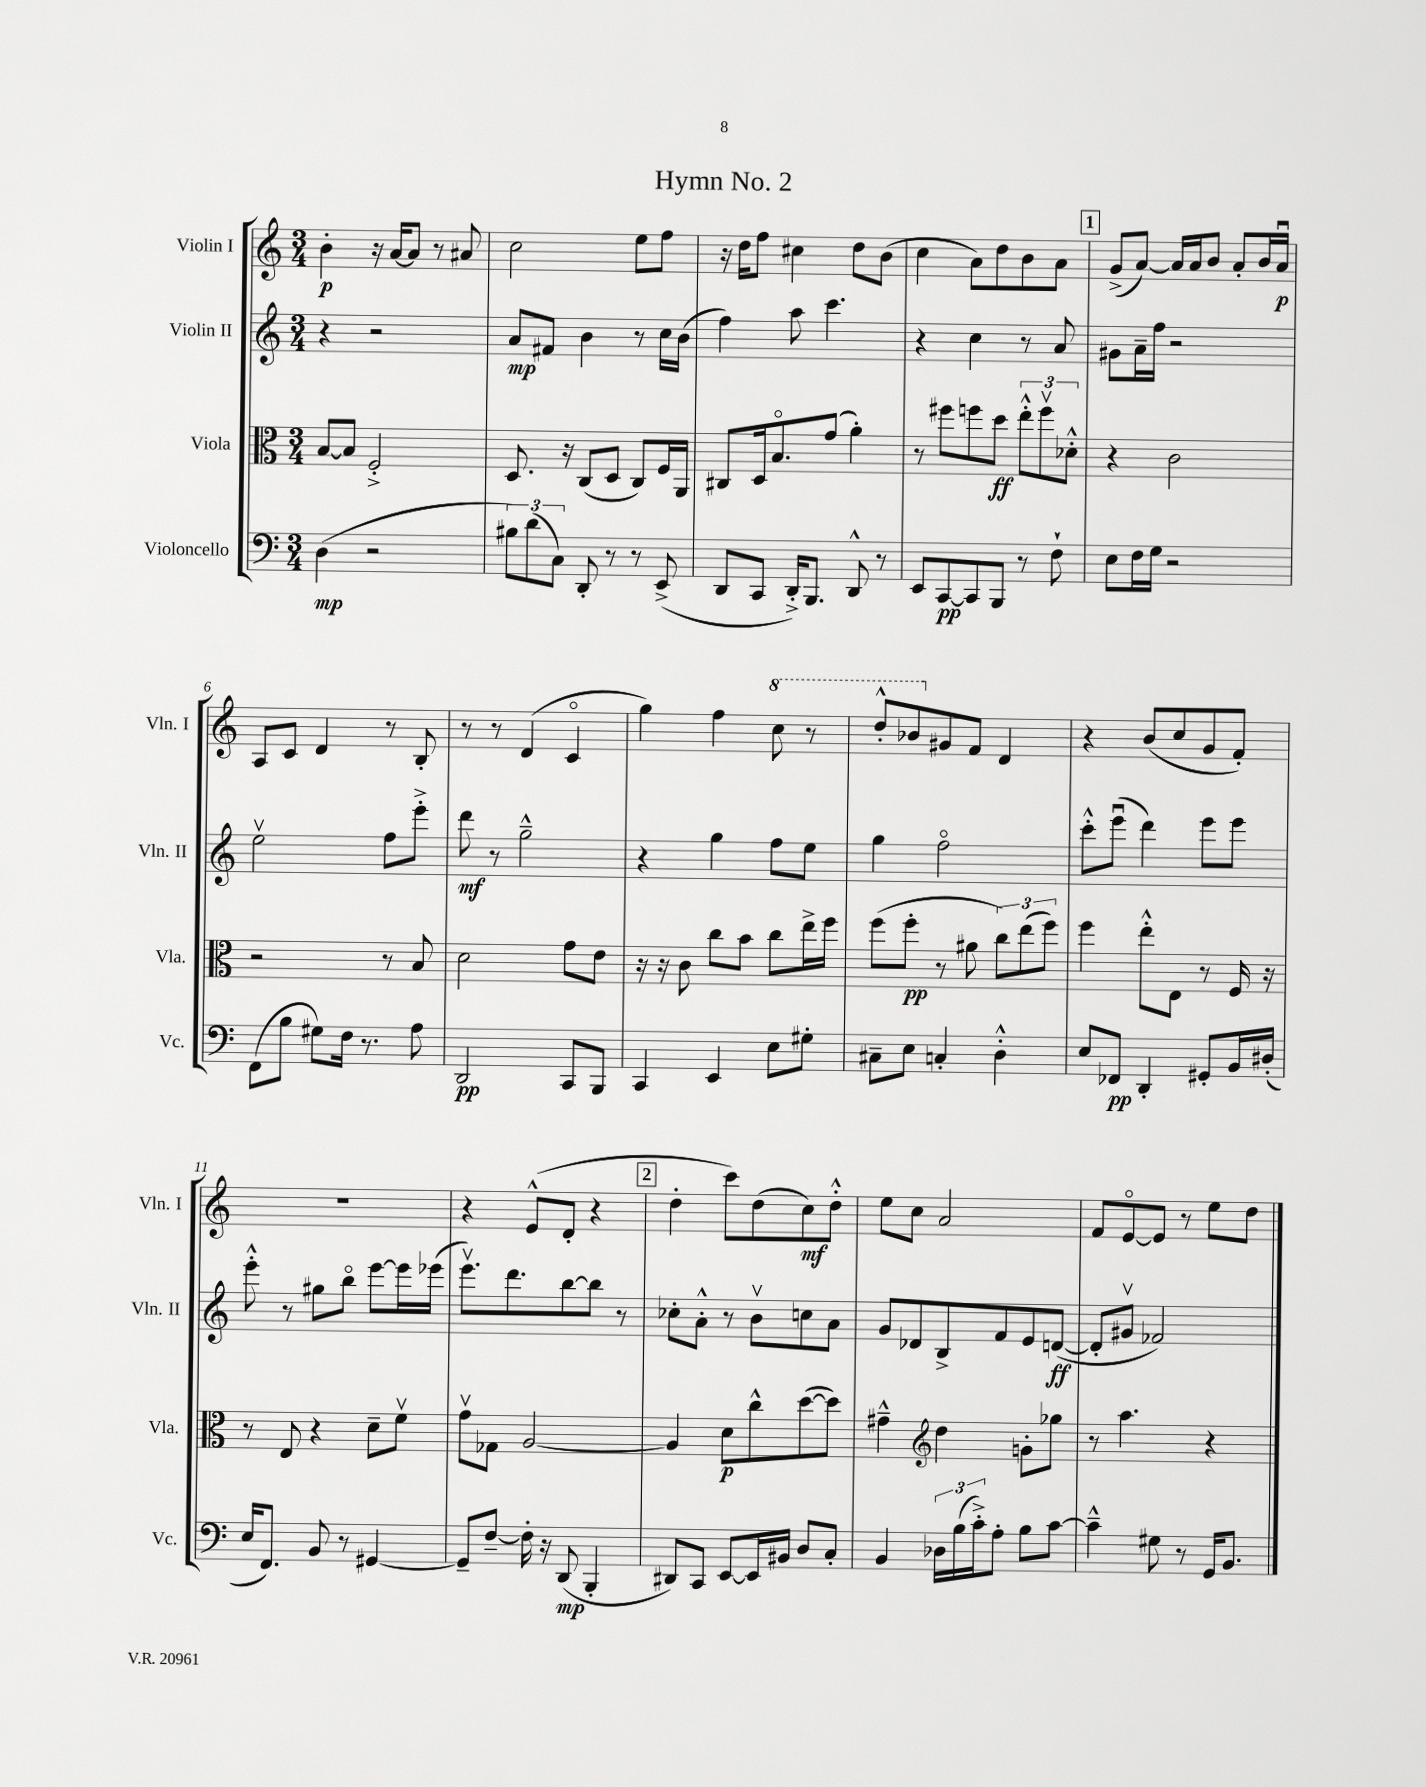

**kern	**kern	**kern	**kern
*staff4	*staff3	*staff2	*staff1
*clefF4	*clefC3	*clefG2	*clefG2
*k[]	*k[]	*k[]	*k[]
*M3/4	*M3/4	*M3/4	*M3/4
(4D\	[8B/L	4r	4b'\
.	8B/]J	.	.
2r	2F'^/	2r	16r
.	.	.	[16a/LK
.	.	.	8a/]J
.	.	.	8r
.	.	.	8a#/
=	=	=	=
12B#\L)	8.D/	8a/L	2cc\
(12d\	.	.	.
.	.	8f#/J	.
12C\J)	.	.	.
.	16r	.	.
8DD'/	(8C/L	4b\	.
8r	8D/J	.	.
8r	8C/L)	8r	8ee\L
(8EE^/	16F/L	16cc\LL	8ff\J
.	16AA/JJ	(16b\JJ	.
=	=	=	=
8DD/L	8C#/L	4ff\)	16r
.	.	.	16dd\LK
8CC/J	16D/k	.	8ff\J
.	8.Bo/	.	.
16DD'^/LK)	.	8aa\	4cc#\
8.BBB/J	.	.	.
.	(8g/J	4.ccc\	.
8DD^^/	4a'\)	.	8dd\L
8r	.	.	(8b\J
=	=	=	=
8EE/L	8r	4r	4cc\
[8CC/	8ff#\L	.	.
8CC/]	8ff\	4cc\	8a\L)
8BBB/J	8dd\J	.	8dd\
8r	12ee'^^\L	8r	8b\
.	12ffv\	.	.
8F`\	.	8a/	8a\J
.	12d-'^^\J	.	.
=	=	=	=
8E\L	4r	8g#\L	(8g^/L
16F\L	.	16a~\L	[8a/J)
16G\JJ	.	16ff\JJ	.
2r	2c\	2r	16a/]LL
.	.	.	16a/J
.	.	.	8b/J
.	.	.	8a'/L
.	.	.	16b/L
.	.	.	16au/JJ
=	=	=	=
(8FF\L	2r	2eev\	8A/L
8B\J	.	.	8c/J
8G#\L)	.	.	4d/
16F\Jk	.	.	.
8.r	.	.	.
.	8r	8ff\L	8r
8A\	8B/	8eee'^\J	8B'/
=	=	=	=
2DD/	2d\	8ddd\	8r
.	.	8r	8r
.	.	2gg~^^\	(4d/
8CC/L	8g\L	.	4co/
8BBB/J	8e\J	.	.
=	=	=	=
4CC/	16r	4r	4gg\)
.	16r	.	.
.	8c\	.	.
4EE/	8cc\L	4gg\	4ff\
.	8b\J	.	.
8E\L	8cc\L	8ff\L	8ccc\
8G#'\J	16ee^\L	8ee\J	8r
.	16ff\JJ	.	.
=	=	=	=
8C#~\L	(8ff\L	4gg\	8ddd'^^/L
8E\J	8ff'\J	.	8bb-/
4C'/	8r	2ffo\	8g#/
.	8a#\	.	8f/J
4D'^^\	12cc\L)	.	4d/
.	(12ee\	.	.
.	12ff\J)	.	.
=	=	=	=
8E/L	4ff\	8ccc'^^\L	4r
8FF-/J	.	(8eeeu\J	.
4DD'/	8ee'^^\L	4ddd\)	(8b/L
.	8E\J	.	8cc/
8GG#'/L	8r	8eee\L	8g/
16BB/L	16F/	8eee\J	8f'/J)
(16D#'/JJ	16r	.	.
=	=	=	=
16E/LK	8r	8eee'^^\	2.r
8.FF/J)	.	.	.
.	8E/	8r	.
8BB/	4r	8gg#\L	.
8r	.	8bbo\J	.
[4GG#/	8d~\L	[8eee\L	.
.	8fv\J	16eee\]L	.
.	.	(16eee-\JJ	.
=	=	=	=
8GG#~/]L	8gv\L	8.eeev\L)	4r
[8F~/J	8G-\J	.	.
.	.	8.ddd\	.
16F'\]	[2A/	.	(8e^^/L
16r	.	.	.
(8DD/	.	[8bb\	8d'/J
4BBB'/	.	8bb\]J	4r
.	.	8r	.
=	=	=	=
8DD#/L)	4A/]	8cc-'\L	4dd'\
8CC/J	.	8a'^^\J	.
[8EE/L	8d\L	8r	8ccc\L)
16EE/]L	8cc^^\	8bv\L	(8dd\
16BB#/JJ	.	.	.
8D/L	([8dd\	8cc\	8cc\)
8C'/J	8dd\]J)	8a\J	8dd'^^\J
=	=	=	=
4BB/	4g#~^^\	8g/L	8ee\L
.	.	8d-/	8cc\J
*	*clefG2	*	*
24D-\LL	4dd\	8B^/	2a/
(24B\	.	.	.
24c'^\J)	.	.	.
8A'\J	.	8f/	.
8B\L	8g'\L	8e/	.
[8c\J	8gg-\J	([8d/J	.
=	=	=	=
4c~^^\]	8r	8d'/]L	8f/L
.	4.aa\	8g#v/J	[8eo/
8G#\	.	2f-/)	8e/]J
8r	.	.	8r
16GG/LK	4r	.	8ee\L
8.BB/J	.	.	.
.	.	.	8dd\J
==	==	==	==
*-	*-	*-	*-
